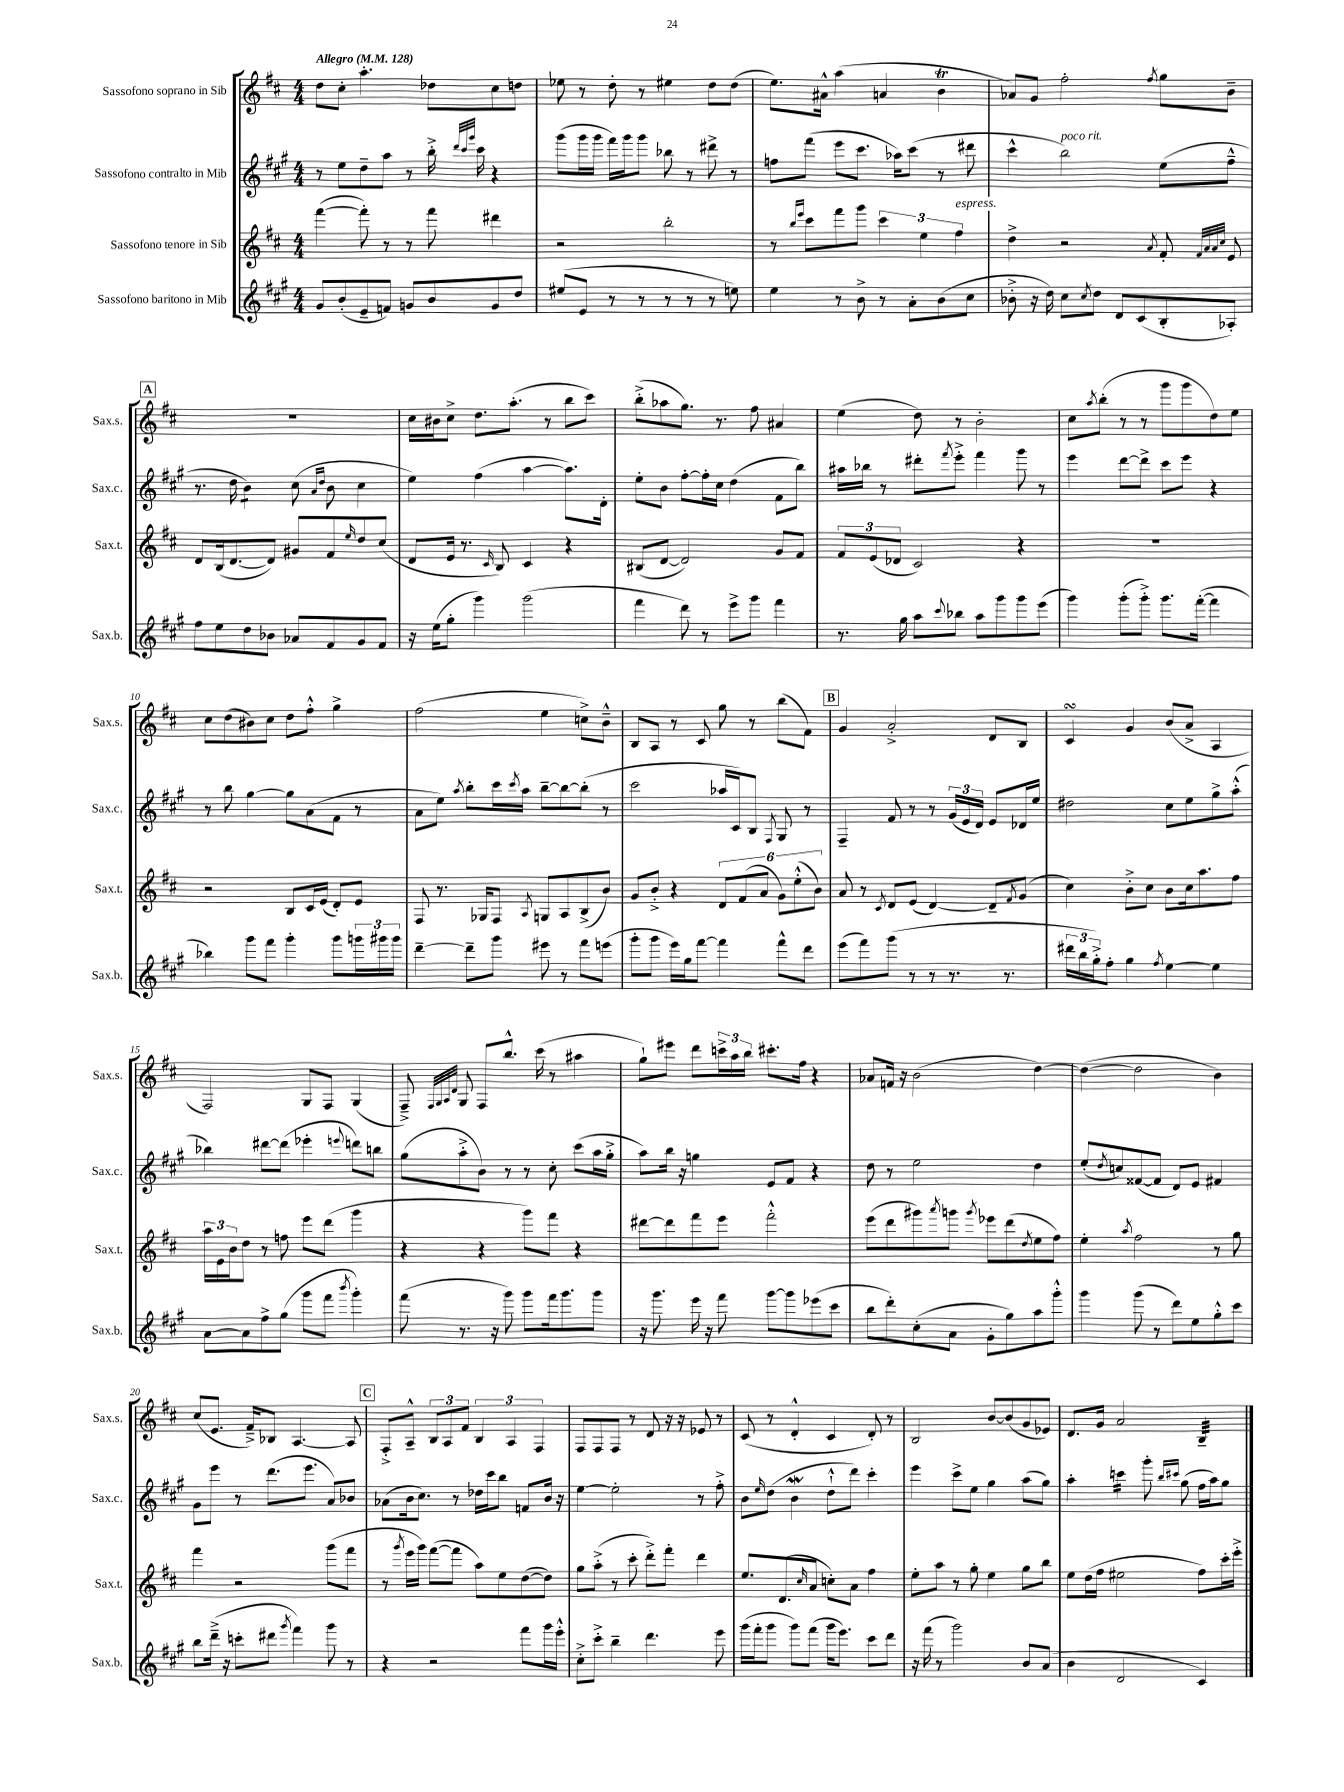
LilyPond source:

<<
\new StaffGroup <<
\new Staff = "s0" \with { instrumentName = "Sassofono soprano in Sib" shortInstrumentName = "Sax.s." } {
    \clef treble \key d \major \numericTimeSignature \time 4/4 \tempo "Allegro" 4 = 128
    d''8 cis''8-. a''4.-. des''8 cis''8 d''8 |
    ees''8 r8 d''8-. r8 eis''4 d''8 d''8( |
    e''8.) ais'16-^ a''4( a'4 b'4\trill |
    aes'8) g'8 fis''2-. \acciaccatura { fis''8 } g''8 b'8-- |
    \mark \markup { \box "A" } R1 |
    cis''16 bis'16 cis''8-> d''8. a''8.-.( r8 b''8 cis'''8) |
    b''8-.->( aes''8 g''8.) r8. fis''8 ais'4 |
    e''4( d''8) r8 b'2-. |
    cis''8 \acciaccatura { a''8 } b''8-.( r8 r8 g'''8 g'''8 d''8) e''8 |
    cis''8 d''8( bis'8) cis''8 d''8 fis''8-.-^ g''4-> |
    fis''2( e''4 c''8->) b'8---^ |
    b8 a8 r8 cis'8 g''8 r8 b''8( fis'8) |
    \mark \markup { \box "B" } g'4 a'2-.-> d'8 b8 |
    cis'4\turn g'4 b'8( a'8-> a4 |
    fis2) g8 fis8 g4( |
    fis8--->) \grace { fis32 g32 a32 d'32 } g8 fis8 b''8.-^ cis'''16( r8 ais''4 |
    g''8-!) eis'''8 d'''8 \tuplet 3/2 { c'''16-> a''16 b''16 } cis'''8.-. fis''16 r4 |
    aes'8 f'16 r16 b'2( d''4~) |
    d''4~( d''2 b'4) |
    cis''8( e'8. fis'16--->) bes8 a4.~ a8 |
    \mark \markup { \box "C" } fis8-.-> a8---^ \tuplet 3/2 { b8 a8 fis'8 } \tuplet 3/2 { b4 a4 fis4 } |
    fis8 fis8 fis8 r8 d'8 r16 r16 ees'8 r8 |
    cis'8( r8 d'4-.-^ cis'4 d'8-.) r8 |
    b2 b'8~ b'8( g'8 ees'8) |
    d'8. g'16 a'2 b4:32-- \bar "|." |
}
\new Staff = "s1" \with { instrumentName = "Sassofono contralto in Mib" shortInstrumentName = "Sax.c." } {
    \clef treble \key a \major \numericTimeSignature \time 4/4
    r8 e''8 d''8-- a''8 r8 b''16-.-> \grace { d'''32 cis'''32 gis'''32 } cis'''16 r4 |
    gis'''8( gis'''16 gis'''16 fis'''16) gis'''16 gis'''8 bes''8 r8 dis'''8-> r8 |
    f''8 fis'''8( e'''8 cis'''8. aes''16) cis'''8( r8 dis'''8 |
    cis'''4-^ b''2^\markup { \italic "poco rit." }) e''8( fis''8---^ |
    \mark \markup { \box "A" } r8. d''16 b'4:8) cis''8( \grace { a'16 d''16 } b'8 cis''4 |
    e''4) fis''4( a''4~ a''8.) d'16-. |
    e''8-. b'8 fis''8~-. fis''16-. cis''16 d''4( fis'8 b''8) |
    ais''16 bes''16 r8 dis'''8-. \acciaccatura { fis'''8 } e'''8-.-> fis'''4 gis'''8 r8 |
    e'''4 d'''8~ d'''8-> cis'''8 e'''8 r4 |
    r8 b''8 gis''4~ gis''8 a'8( fis'8 r8 |
    a'8 e''8) \acciaccatura { a''8 } b''8-. cis'''16 \acciaccatura { cis'''8 } a''16 b''8~-- b''8~ b''8-.( r8 |
    cis'''2 aes''16 cis'16) b8 \acciaccatura { fis8 } gis8 r8 |
    \mark \markup { \box "B" } fis4-- fis'8 r8 r8 \tuplet 3/2 { gis'16( e'16 d'16) } e'8 des'16 e''16 |
    dis''2 cis''8 e''8 gis''8-> a''8-.-^( |
    bes''4) dis'''8~ dis'''8( ees'''4-. \appoggiatura { e'''8 } d'''8) b''8 |
    gis''8( a''8-.-> b'8) r8 r8 cis''8-. cis'''8( a''16 gis''16-.-> |
    a''8) b''16 r16 g''4 e'8 fis'8 r4 |
    d''8 r8 e''2 d''4 |
    e''8-.( \acciaccatura { d''8 } c''8) fisis'8~( fisis'8 d'8) e'8 fis'4 |
    gis'8 e'''8 r8 d'''8.( e'''8. a'8) bes'8 |
    \mark \markup { \box "C" } aes'8( b'16 cis''8.) r8 des''16 cis'''16 b''8 f'8 b'16 r16 |
    e''4~ e''2-. r8 fis''8-.-> |
    b'8 \grace { e''16 } d''8( b'4\mordent d''8-!-^ d'''8) cis'''4-. |
    e'''4 cis'''8-> e''8 gis''4 a''8( gis''8) |
    a''4-. c'''4:16 gis'''8-. \grace { b''16 cis'''16 } gis''8( fis''16 a''16) gis''8 \bar "|." |
}
\new Staff = "s2" \with { instrumentName = "Sassofono tenore in Sib" shortInstrumentName = "Sax.t." } {
    \clef treble \key d \major \numericTimeSignature \time 4/4
    fis'''4~( fis'''8-.) r8 r8 fis'''8 dis'''4 |
    r2 b''2-. |
    r8 \grace { b''16 e'''16 } cis'''8 fis'''8 g'''8 \tuplet 3/2 { cis'''4 e''4 fis''4^\markup { \italic "espress." } } |
    d''4-> r2 \acciaccatura { a'8 } fis'8-. \grace { fis'32 a'32 a'32 cis''32 } e'8 |
    \mark \markup { \box "A" } d'8 b16( d'8.~ d'8) gis'8 fis'8 \grace { e''16 } d''8 cis''8( |
    d'8 e'16 r8. \grace { cis'16 } b8) cis'4 r4 |
    bis8( d'8~ d'2) g'8 fis'8 |
    \tuplet 3/2 { fis'8 e'8( des'8 } cis'2) r4 |
    R1 |
    r2 b8 cis'16 e'16( d'8-.) e'8 |
    fis8 r8. ges16 fis8 \acciaccatura { a8 } g8 a8 b8->( b'8) |
    g'8 b'8-.-> r4 \tuplet 6/4 { d'8 fis'8( a'8 g'8) e''8-.-^( b'8) } |
    \mark \markup { \box "B" } a'8 r8 \acciaccatura { cis'8 } d'8 e'8( d'4~) d'8-- \acciaccatura { fis'8 } g'8( |
    cis''4) b'8-.-> cis''8 b'8 cis''16 a''8. fis''8 |
    \tuplet 3/2 { a''16 e'16 b'16 } d''8 r8 f''8 e'''8 d'''8( g'''4 |
    r4 r4 g'''8) fis'''8 r4 |
    dis'''8~ dis'''8 fis'''8 e'''8 fis'''2-.-^ |
    e'''8( d'''8 gis'''8) \acciaccatura { a'''8 } g'''8 \acciaccatura { g'''8 } ees'''8 d'''8( \acciaccatura { d''8 } e''8 fis''8) |
    e''4-. \acciaccatura { a''8 } fis''2 r8 g''8 |
    fis'''4 r2 g'''8( fis'''8 |
    \mark \markup { \box "C" } r8 \acciaccatura { g'''8 } e'''16 g'''16) fis'''8~( fis'''8 a''8) e''8 d''8~( d''8) |
    g''8 a''8-.->( r8 cis'''8-. d'''8-.->) fis'''8-. d'''4 |
    e''8. d'8.( \grace { cis''16 } a'8 c''8-.) a'8 fis''4 |
    e''8-. a''8 r8 g''8-. e''4 g''8 b''8 |
    e''8 d''16( fis''16 eis''2 fis''8) cis'''16-. e'''16-.-> \bar "|." |
}
\new Staff = "s3" \with { instrumentName = "Sassofono baritono in Mib" shortInstrumentName = "Sax.b." } {
    \clef treble \key a \major \numericTimeSignature \time 4/4
    gis'8 b'8-.( e'8-- f'8) g'8 b'8 g'8 d''8 |
    eis''8( e'8 r8 r8 r8 r8 r8 e''8) |
    e''4 r8 b'8-> r8 a'8-. b'8( cis''8 |
    bes'8-.-> r16 d''16) cis''8 \acciaccatura { cis''8 } d''8 d'8 cis'8( b8-. aes8-.) |
    \mark \markup { \box "A" } fis''8 e''8 d''8 bes'8 aes'8 fis'8 gis'8 fis'8 |
    r16 e''16( gis''8-. gis'''4) gis'''2( |
    fis'''4 d'''8) r8 e'''8-> gis'''8 fis'''4 |
    r8. gis''16 a''8 \appoggiatura { cis'''8 } bes''8 a''8 gis'''8 gis'''8 e'''8( |
    gis'''4) gis'''8-.( gis'''8-.->) gis'''8. fis'''16~-.( fis'''4 |
    bes''4) gis'''8 fis'''8 gis'''4-. gis'''8 \tuplet 3/2 { g'''16 gis'''16 gis'''16 } |
    d'''4~-- d'''8-- gis'''8 eis'''8 r8 fis'''8 e'''8( |
    gis'''8-. gis'''8 e'''16) gis''16 fis'''8~ fis'''4 fis'''8-^ d'''8 |
    \mark \markup { \box "B" } e'''8( fis'''8) gis'''8( r8 r8 r8. r8. |
    \tuplet 3/2 { dis'''16 b''16 gis''16-.->) } fis''8-. gis''4 \acciaccatura { fis''8 } e''4~ e''4 |
    a'8~ a'8 fis''8-> gis''8( gis'''8 fis'''8 \acciaccatura { b'''8 } gis'''4-.) |
    fis'''8( r8. r16 gis'''8) gis'''8 fis'''16 gis'''8. gis'''8 |
    r16 gis'''8. e'''16 r16 fis'''8 gis'''8~ gis'''8 ees'''8( cis'''8 |
    b''8 d'''8-.) cis''8-.( a'8 gis'8-. gis''8) a''8 gis'''8-.-^ |
    gis'''4 gis'''8( r8 d'''8) e''8 gis''8-.-^ cis'''8 |
    b''8 d'''16--->( r16 c'''8-. dis'''8 \acciaccatura { gis'''8 } fis'''4) gis'''8 r8 |
    \mark \markup { \box "C" } r4 r2 fis'''8 gis'''16 e'''16-.-^ |
    cis''8-.-> cis'''8-.-> b''4-- d'''4. e'''8 |
    gis'''16( fis'''16-. gis'''8 gis'''8) fis'''8( gis'''16 e'''8.) cis'''8 d'''8 |
    r16 fis'''16( r8 gis'''2) b'8 a'8( |
    b'4 d'2 cis'4) \bar "|." |
}
>>
>>
